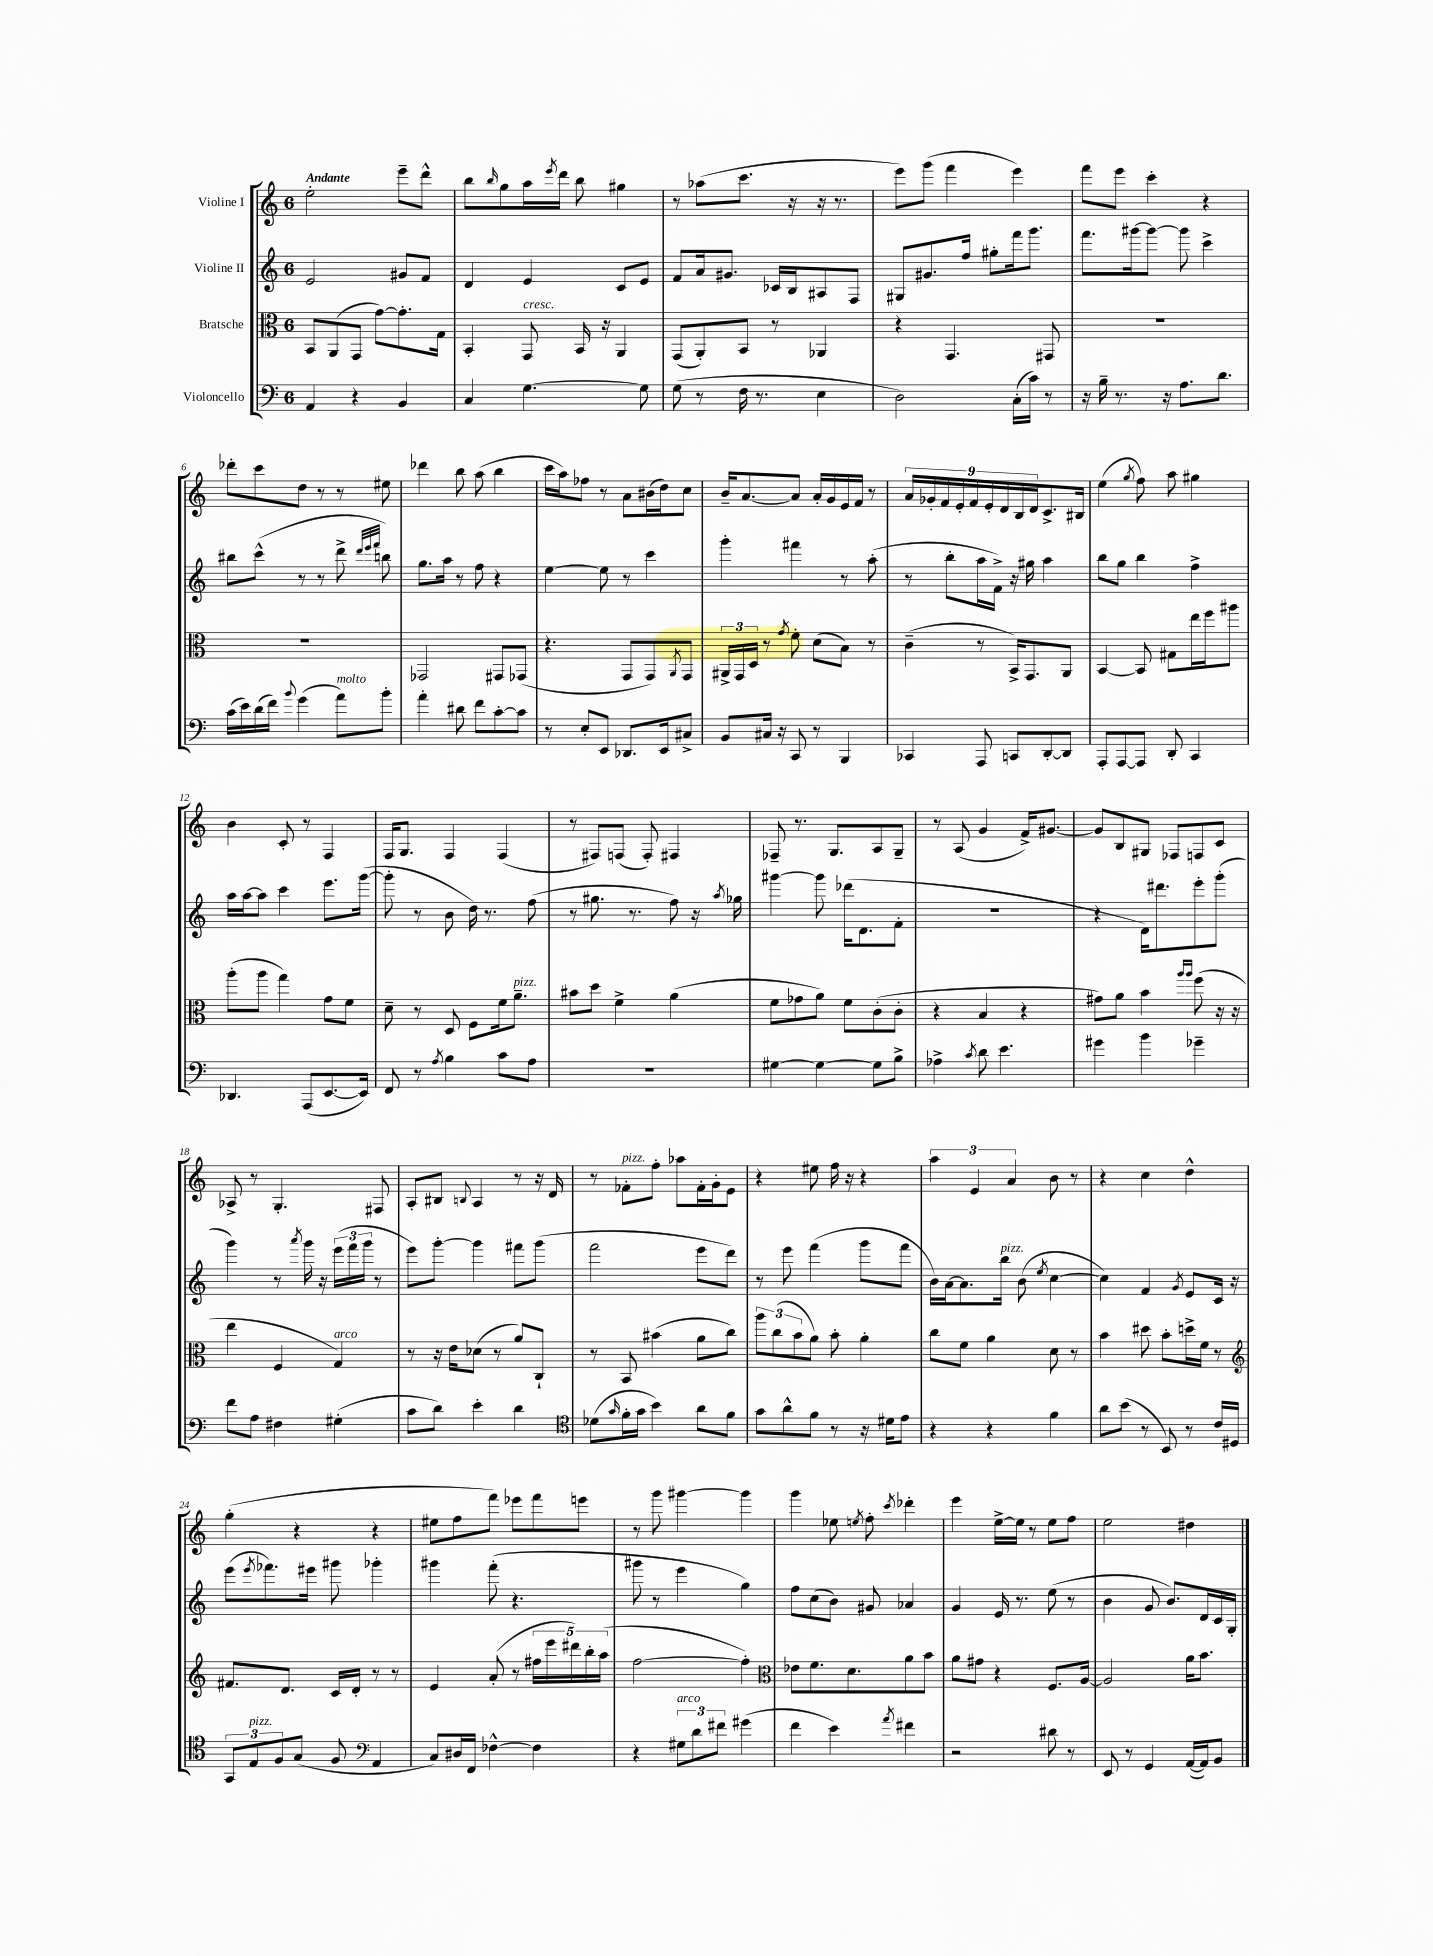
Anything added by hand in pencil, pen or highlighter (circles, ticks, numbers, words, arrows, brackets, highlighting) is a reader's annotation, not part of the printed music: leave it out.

**kern	**kern	**kern	**kern
*staff4	*staff3	*staff2	*staff1
*clefF4	*clefC3	*clefG2	*clefG2
*k[]	*k[]	*k[]	*k[]
*M6/8	*M6/8	*M6/8	*M6/8
4AA/	8BB/L	2e/	2ee'\
.	(8AA/	.	.
4r	8GG/J	.	.
.	[8g\L)	.	.
4BB/	8.g'\]	8g#/L	8eee~\L
.	.	8f/J	8ddd^^\J
.	16G\Jk	.	.
=	=	=	=
4C/	4BB'/	4d/	8bb\L
.	.	.	16qqbb/
.	.	.	8gg\
[4.G\	8GG/	4e/	16aa\L
.	.	.	8qeee/
.	.	.	16ddd\JJ
.	16BB/	.	8bb\
.	16r	.	.
.	4AA/	8c/L	4gg#\
8G\]	.	8e/J	.
=	=	=	=
(8G\	(8GG/L	8f/L	8r
8r	8AA'/)	16a/k	(8aa-\L
.	.	8.g#/J	.
16F\	8BB/J	.	8.ccc\J
8.r	.	.	.
.	8r	16c-/LL	.
.	.	16B/J	16r
4E\	4AA-/	8A#/	16r
.	.	.	8.r
.	.	8F/J	.
=	=	=	=
2D\)	4r	8G#/L	8eee\L)
.	.	8.g#/	(8ggg\J
.	4.GG/	.	4fff\
.	.	16ff/Jk	.
.	.	8gg#'\L	.
(16C'\LL	.	16fff\k	4eee\)
16c\JJ)	.	8.ggg\J	.
8r	8GG#/	.	.
=	=	=	=
16r	2.r	8.fff\L	8fff\L
16B~\	.	.	.
8.r	.	.	8eee\J
.	.	[16ggg#\k	.
.	.	8ggg#\_J	4ccc'\
16r	.	.	.
8.A\L	.	8ggg#\]	.
.	.	4ccc^\	4r
8.d\J	.	.	.
=	=	=	=
(16c\LL	2.r	8bb#\L	8ddd-'\L
16e\)	.	.	.
(16d\	.	(8ccc^^\J	8ccc\
16f\JJ)	.	.	.
8qqb/	.	.	.
(4g\	.	8r	8dd\J
.	.	8r	8r
8a\L)	.	8ddd^\	8r
.	.	32qqddd/LLL	.
.	.	32qqeee/	.
.	.	32qqfff/JJJ	.
8b'\J	.	8bb\)	8ee#\
=	=	=	=
4a'\	2GG-/	8.gg\L	4ddd-\
.	.	16aa\Jk	.
8d#\	.	8r	8bb\
8f\L	.	8ff\	(8aa\
[8c'\	8GG#/L	4r	4bb\
8c\]J	(8GG-/J	.	.
=	=	=	=
8r	4.r	[4ee\	16ccc\LL
.	.	.	16aa\J)
8E'/L	.	.	8ff-\J
8EE/J	.	8ee\]	8r
8.DD-/L	8GG/L	8r	8a\L
.	8GG/)	4ccc\	(16b#\L
16EE/k	.	.	16dd\J)
.	8qAA/	.	.
8C#^/J	8GG/J	.	8cc\J
=	=	=	=
8BB/L	24AA#^/LL	4ggg'\	16b~/LK
.	24GG/	.	.
.	.	.	[8.a/
.	24D/JJ	.	.
16C#/Jk	8r	.	.
16r	.	.	.
.	8qg/	.	.
8CC/	8f'\	4fff#\	8a/]J
8r	(8d\L	.	16a'/LL
.	.	.	16g/
4BBB/	8B\J)	8r	16e/
.	.	.	16f/JJ
.	8r	(8aa'\	8r
=	=	=	=
4CC-/	(4c~\	8r	18a/LL
.	.	.	18g-'/
.	.	.	18f/
.	.	8bb'\L	.
.	.	.	18e'/
.	.	.	18f/
8AAA/	8r	16aa\L	.
.	.	.	18e'/
.	.	16f^\JJ)	.
.	.	.	18d/
8CC/L	16BB^/LK)	16r	.
.	.	.	18B/
.	8.GG/	16gg#\	.
.	.	.	18d/J
[8DD'/	.	4aa\	8.c^/
8DD/]J	8AA/J	.	.
.	.	.	16B#/Jk
=	=	=	=
8AAA'/L	[4BB/	8bb\L	(4ee\
[8AAA/	.	8gg\J	.
.	.	.	8qgg/
8AAA/]J	8BB/]	4bb\	8ff\)
8DD'/	8G#\L	.	8aa\
4CC/	16ee\L	4ff^\	4gg#\
.	16ff\J	.	.
.	8aa#\J	.	.
=	=	=	=
4.DD-/	(8aa'\L	16aa\LL	4b\
.	.	[16aa\J	.
.	8aa\J	8aa\]J	.
.	4gg\)	4ccc\	8c'/
(8AAA/L	.	.	8r
[8.EE/	8g\L	8.eee\L	4F/
.	8f\J	.	.
16EE/]Jk)	.	([16ggg\Jk	.
=	=	=	=
8FF/	8d~\	8ggg'\]	16F/LK
.	.	.	8.G/J
8r	8r	8r	.
8qA/	.	.	.
4B\	8D/	8b\	4F/
.	8F\L	16dd\)	.
.	.	8.r	.
8c\L	16f\k	.	(4F/
.	8.a~\J	.	.
8A\J	.	(8ff\	.
=	=	=	=
2.r	8b#\L	8r	8r
.	8dd\J	8.gg#\	8F#/L)
.	4f^\	.	(8F/J
.	.	8.r	.
.	.	.	8F'/)
.	(4a\	8ff\)	4F#/
.	.	16r	.
.	.	8qaa/	.
.	.	16gg-\	.
=	=	=	=
[4G#\	8f\L	[4ggg#\	8F-~/
.	8g-\	.	8.r
4G#\_	8a\J)	8ggg#\]	.
.	.	.	8.G/L
.	8f\L	(16ddd-\LK	.
.	.	8.d\	.
8G#\]L	(8c'\	.	8A/
8B^\J	8c'\J	8f'\J	8G~/J
=	=	=	=
4A-^\	4r	2.r	8r
.	.	.	(8A/
8qc/	.	.	.
8d\	4B/	.	4g/
4.e\	.	.	.
.	4r	.	16f^/LK)
.	.	.	[8.g#/J
=	=	=	=
4g#\	8g#\L)	4r	8g#/]L
.	8a\J	.	8B/
4b\	4b\	16d\LK)	8G#/J
.	.	8.ddd#\	.
.	.	.	8F-/L
.	16qqaa/LL	.	.
.	16qqaa/JJ	.	.
4g-~\	(8ff\	8eee'\	8F/
.	16r	(8ggg'\J	8c/J
.	16r	.	.
=	=	=	=
8f\L	4ee\	4ggg\)	8A-^/
8A\J	.	.	8r
4F#\	4F/	8r	4.G'/
.	.	8qaaa/	.
.	.	16ggg\	.
.	.	16r	.
(4G#'\	4G/)	(24eee\LL	.
.	.	24fff\	.
.	.	24ggg\JJ	.
.	.	8r	8F#/
=	=	=	=
8c\L	8r	8eee\L)	8A'/L
8d\J)	16r	[8ggg'\J	8B#/J
.	16e\LK	.	.
.	.	.	8qqB/
4e'\	(8d-\J	4ggg\]	4A/
.	8r	.	.
4d\	8a/L)	8fff#\L	8r
.	8C`/J	(8ggg\J	16r
.	.	.	16d/
=	=	=	=
*clefC4	*	*	*
(8d-\L	8r	2fff\	8r
16qqg/	.	.	.
16f'\L	8BB/	.	8f-'\L
16g\JJ	.	.	.
4b\)	(4b#\	.	8ff'\J
.	.	.	8aa-\L
8a\L	8a\L	8eee\L	16f-'\L
.	.	.	16g'\J
8f\J	8cc\J)	8ddd\J)	8e\J
=	=	=	=
8g\L	12aa\L	8r	4r
.	(12cc\	.	.
8a^^\	.	8eee\	.
.	12b\	.	.
8f\J	8a\J)	(4fff\	8ee#\
8r	8b'\	.	16ff\
.	.	.	16r
16r	4a'\	8ggg\L	4r
16d#\LK	.	.	.
8e\J	.	8fff\J	.
=	=	=	=
4r	8cc\L	16b\LL)	6aa\
.	.	[16a\J	.
.	8f\J	8.a\]	.
.	.	.	6e/
4r	4a\	.	.
.	.	16bb\Jk	.
.	.	.	6a/
.	.	(8b\	.
.	.	8qee/	.
4f\	8d\	[4cc\	8b\
.	8r	.	8r
=	=	=	=
8a\L	4b\	4cc\])	4r
(8b\J	.	.	.
8r	8dd#\	4f/	4cc\
8BB/)	8b'\L	.	.
.	.	8qg/	.
8r	16dd^\L	8e/L	4dd^^\
.	16f\JJ	.	.
16c/LL	8r	16c/Jk	.
16D#/JJ	.	16r	.
=	=	=	=
*	*clefG2	*	*
12GG/L	8.f#/L	(8eee\L	(4gg'\
12E/	.	.	.
.	.	8qeee/	.
.	.	8.fff-\)	.
12F/	.	.	.
.	8.d/J	.	.
(8G/J	.	.	4r
.	.	16eee#\Jk	.
8F/	16c/LL	8ggg#\	.
.	16d'/JJ	.	.
*clefF4	*	*	*
4AA/	8r	4ggg-'\	4r
.	8r	.	.
=	=	=	=
8C/L)	4e/	4ggg#\	8ee#\L
16D#/L	.	.	8ff\
16FF/JJ	.	.	.
[4F-^^\	(8a'/	(8fff'\	8fff\J)
.	8r	4.r	8eee-\L
4F-\]	20ff#\LL	.	8fff\
.	20eee\	.	.
.	20ddd#\)	.	.
.	.	.	8eee\J
.	20bb'\	.	.
.	(20aa\JJ	.	.
=	=	=	=
4r	[2ff\	8ggg#\	8r
.	.	8r	8ggg\
12G#\L	.	4eee\	[4ggg#\
12d\	.	.	.
12f#\J	.	.	.
(4g#\	4ff'\])	4gg\)	4ggg#\]
=	=	=	=
*	*clefC3	*	*
4f\	8e-\L	8ff\L	4ggg\
.	8.f\	(8cc\	.
4e\)	.	8b\J)	8ee-\
.	8.d\	.	.
.	.	.	8qee/
.	.	8g#/	8ff'\
8qa/	.	.	8qccc/
4f#\	8a\	4a-/	4ddd-'\
.	8b\J	.	.
=	=	=	=
2r	8a\L	4g/	4eee\
.	8g#\J	.	.
.	4r	16e/	[16ee^\LL
.	.	8.r	16ee\]JJ
.	.	.	8r
8d#\	8.F/L	(8ee\	8ee\L
8r	.	8r	8ff\J
.	[16A/Jk	.	.
=	=	=	=
8EE/	2A/]	4b\	2ee\
8r	.	.	.
4GG/	.	8g/	.
.	.	8.b/L)	.
([16AA/LL	16a\LK	.	4dd#\
16AA/]J)	8.b\J	16d/L	.
8BB/J	.	16c/	.
.	.	16G'/JJ	.
==	==	==	==
*-	*-	*-	*-
